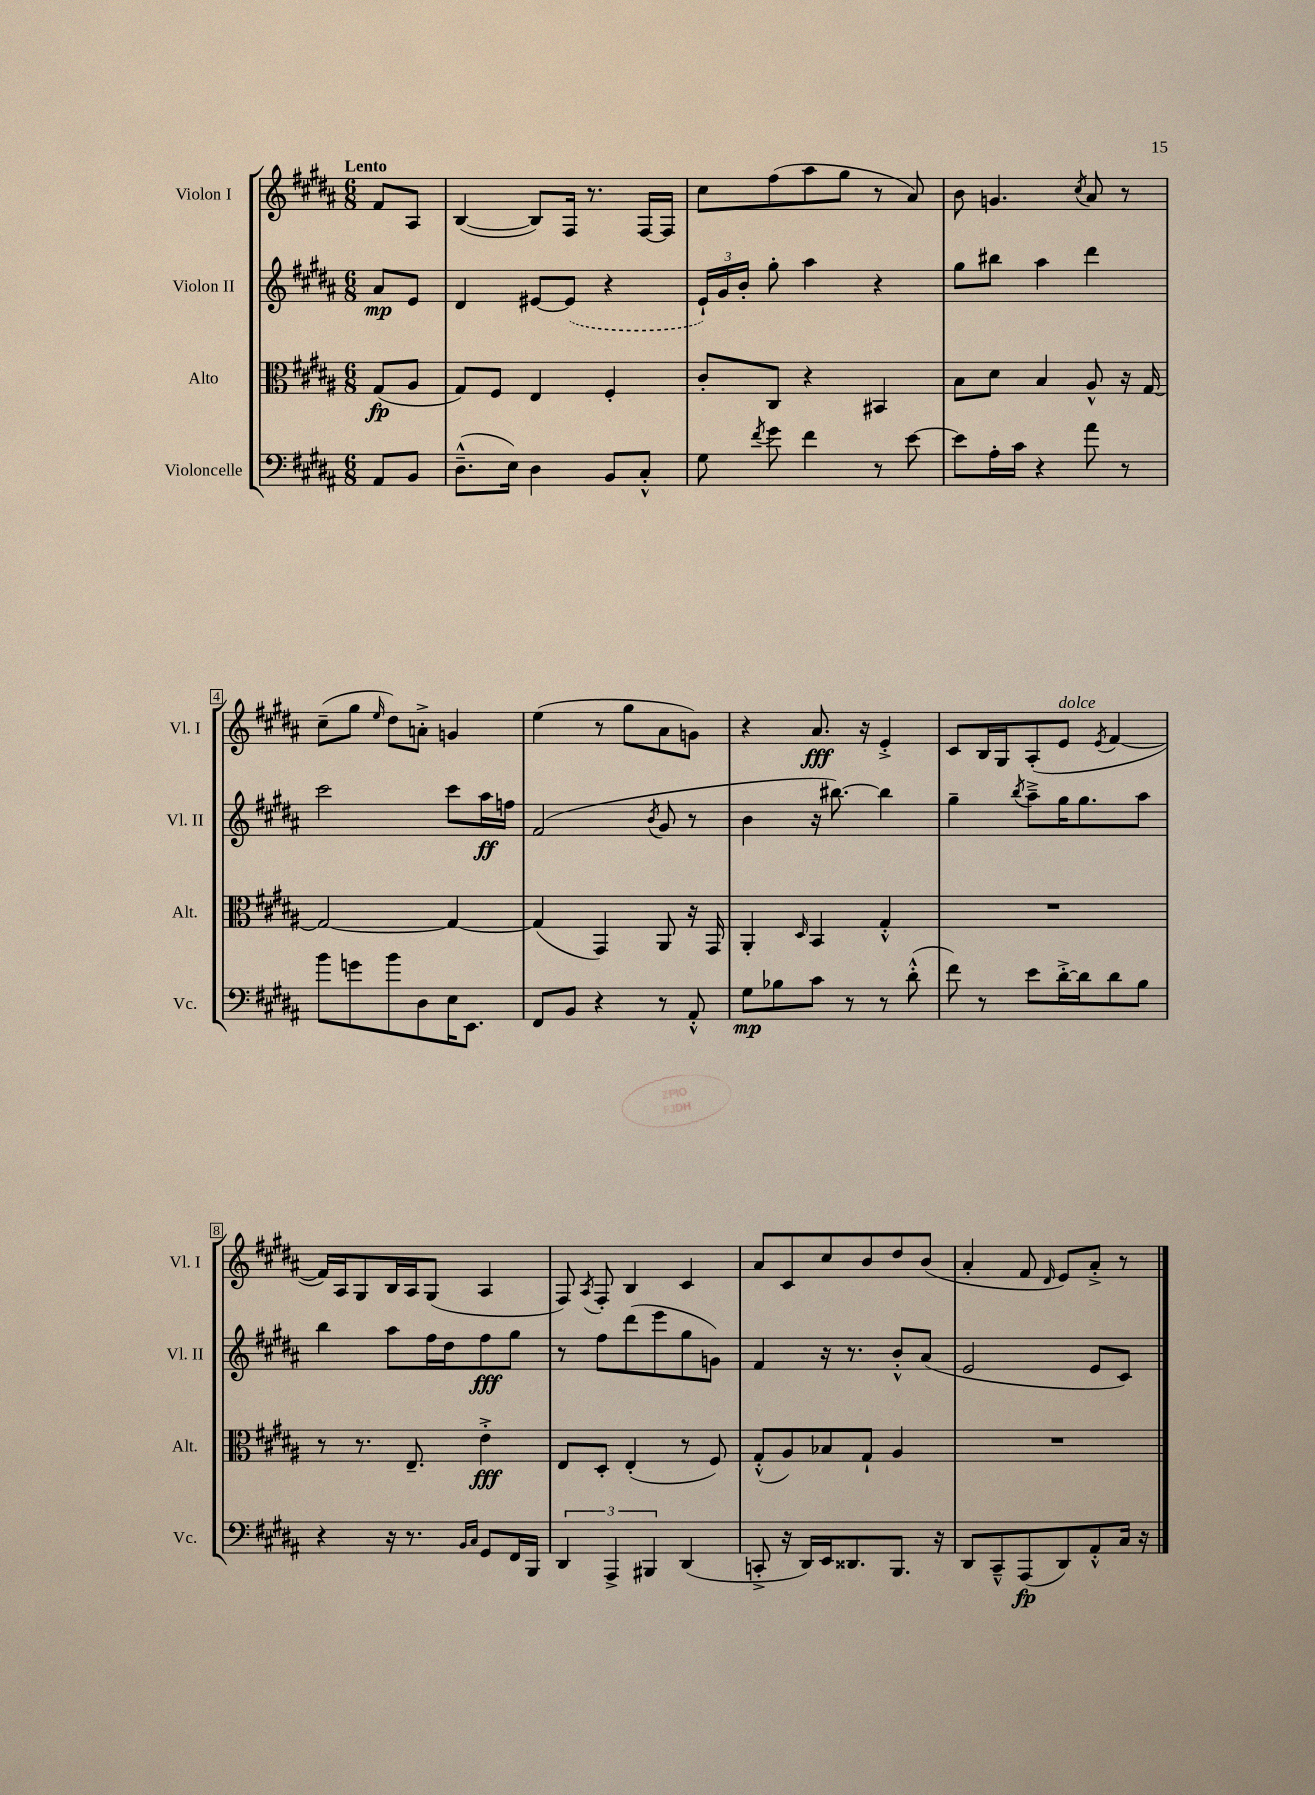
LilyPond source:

<<
\new StaffGroup <<
\new Staff = "s0" \with { instrumentName = "Violon I" shortInstrumentName = "Vl. I" } {
    \clef treble \key b \major \numericTimeSignature \time 6/8 \partial 4 \tempo "Lento"
    \autoBeamOff fis'8[ ais8] |
    b4~( b8[) fis16] r8. fis16[~ fis16] |
    cis''8[ fis''8( ais''8 gis''8] r8 ais'8) |
    b'8 g'4. \acciaccatura { cis''8 } ais'8 r8 |
    cis''8[--( gis''8] \grace { e''16 } dis''8[) a'8]-.-> g'4 |
    e''4( r8 gis''8[ ais'8 g'8]) |
    r4 ais'8.\fff r16 e'4-.-> |
    cis'8[ b16 gis16 ais8-.( e'8]^\markup { \italic "dolce" } \acciaccatura { e'8 } fis'4~ |
    fis'16[) ais16 gis8 b16 ais16 gis8]( ais4 |
    fis8) \acciaccatura { ais8 } fis8-. b4 cis'4 |
    ais'8[ cis'8 cis''8 b'8 dis''8 b'8]( |
    ais'4-. fis'8 \grace { dis'16 } e'8[) ais'8]-.-> r8 \bar "|." |
}
\new Staff = "s1" \with { instrumentName = "Violon II" shortInstrumentName = "Vl. II" } {
    \clef treble \key b \major \numericTimeSignature \time 6/8 \partial 4
    \autoBeamOff ais'8[\mp e'8] |
    dis'4 eis'8[~ \once \slurDashed eis'8]( r4 |
    \tuplet 3/2 { e'16[-!) gis'16 b'16]-. } gis''8-. ais''4 r4 |
    gis''8[ bis''8] ais''4 dis'''4 |
    cis'''2 cis'''8[ ais''16\ff f''16] |
    fis'2( \acciaccatura { b'8 } gis'8 r8 |
    b'4 r16 bis''8.~) bis''4 |
    gis''4-- \acciaccatura { b''8 } ais''8[---> gis''16 gis''8. ais''8] |
    b''4 ais''8[ fis''16 dis''16 fis''8\fff gis''8] |
    r8 fis''8[ dis'''8( e'''8 gis''8 g'8]) |
    fis'4 r16 r8. b'8[-.-^ ais'8]( |
    e'2 e'8[ cis'8]) \bar "|." |
}
\new Staff = "s2" \with { instrumentName = "Alto" shortInstrumentName = "Alt." } {
    \clef alto \key b \major \numericTimeSignature \time 6/8 \partial 4
    \autoBeamOff gis8[\fp( ais8] |
    gis8[) fis8] e4 fis4-. |
    cis'8[-. cis8] r4 bis,4 |
    b8[ dis'8] b4 ais8-^ r16 gis16~ |
    gis2~ gis4~ |
    gis4( gis,4) ais,8 r16 gis,16 |
    ais,4-. \grace { dis16 } b,4 gis4-.-^ |
    R2. |
    r8 r8. e8.-- e'4-.->\fff |
    e8[ dis8]-. e4-.( r8 fis8) |
    gis8[-.-^( ais8) bes8 gis8]-! ais4 |
    R2. \bar "|." |
}
\new Staff = "s3" \with { instrumentName = "Violoncelle" shortInstrumentName = "Vc." } {
    \clef bass \key b \major \numericTimeSignature \time 6/8 \partial 4
    \autoBeamOff ais,8[ b,8] |
    dis8.[---^( e16]) dis4 b,8[ cis8]-.-^ |
    gis8 \acciaccatura { fis'8 } gis'8 fis'4 r8 e'8~ |
    e'8[ ais16-. cis'16] r4 ais'8 r8 |
    b'8[ g'8 b'8 dis8 e16 e,8.] |
    fis,8[ b,8] r4 r8 ais,8-.-^ |
    gis8[\mp bes8 cis'8] r8 r8 dis'8-.-^( |
    fis'8) r8 e'8[ dis'16~-.-> dis'16 dis'8 b8] |
    r4 r16 r8. \grace { b,16[ cis16] } gis,8[ fis,16 b,,16] |
    \tuplet 3/2 { dis,4 ais,,4-> bis,,4 } dis,4( |
    c,8-.-> r16 dis,16[) e,16 disis,8. b,,8.] r16 |
    dis,8[ cis,8---^ ais,,8\fp( dis,8) ais,8-.-^ cis16] r16 \bar "|." |
}
>>
>>
\layout { \context { \Score \override BarNumber.stencil = #(make-stencil-boxer 0.1 0.3 ly:text-interface::print) } }
